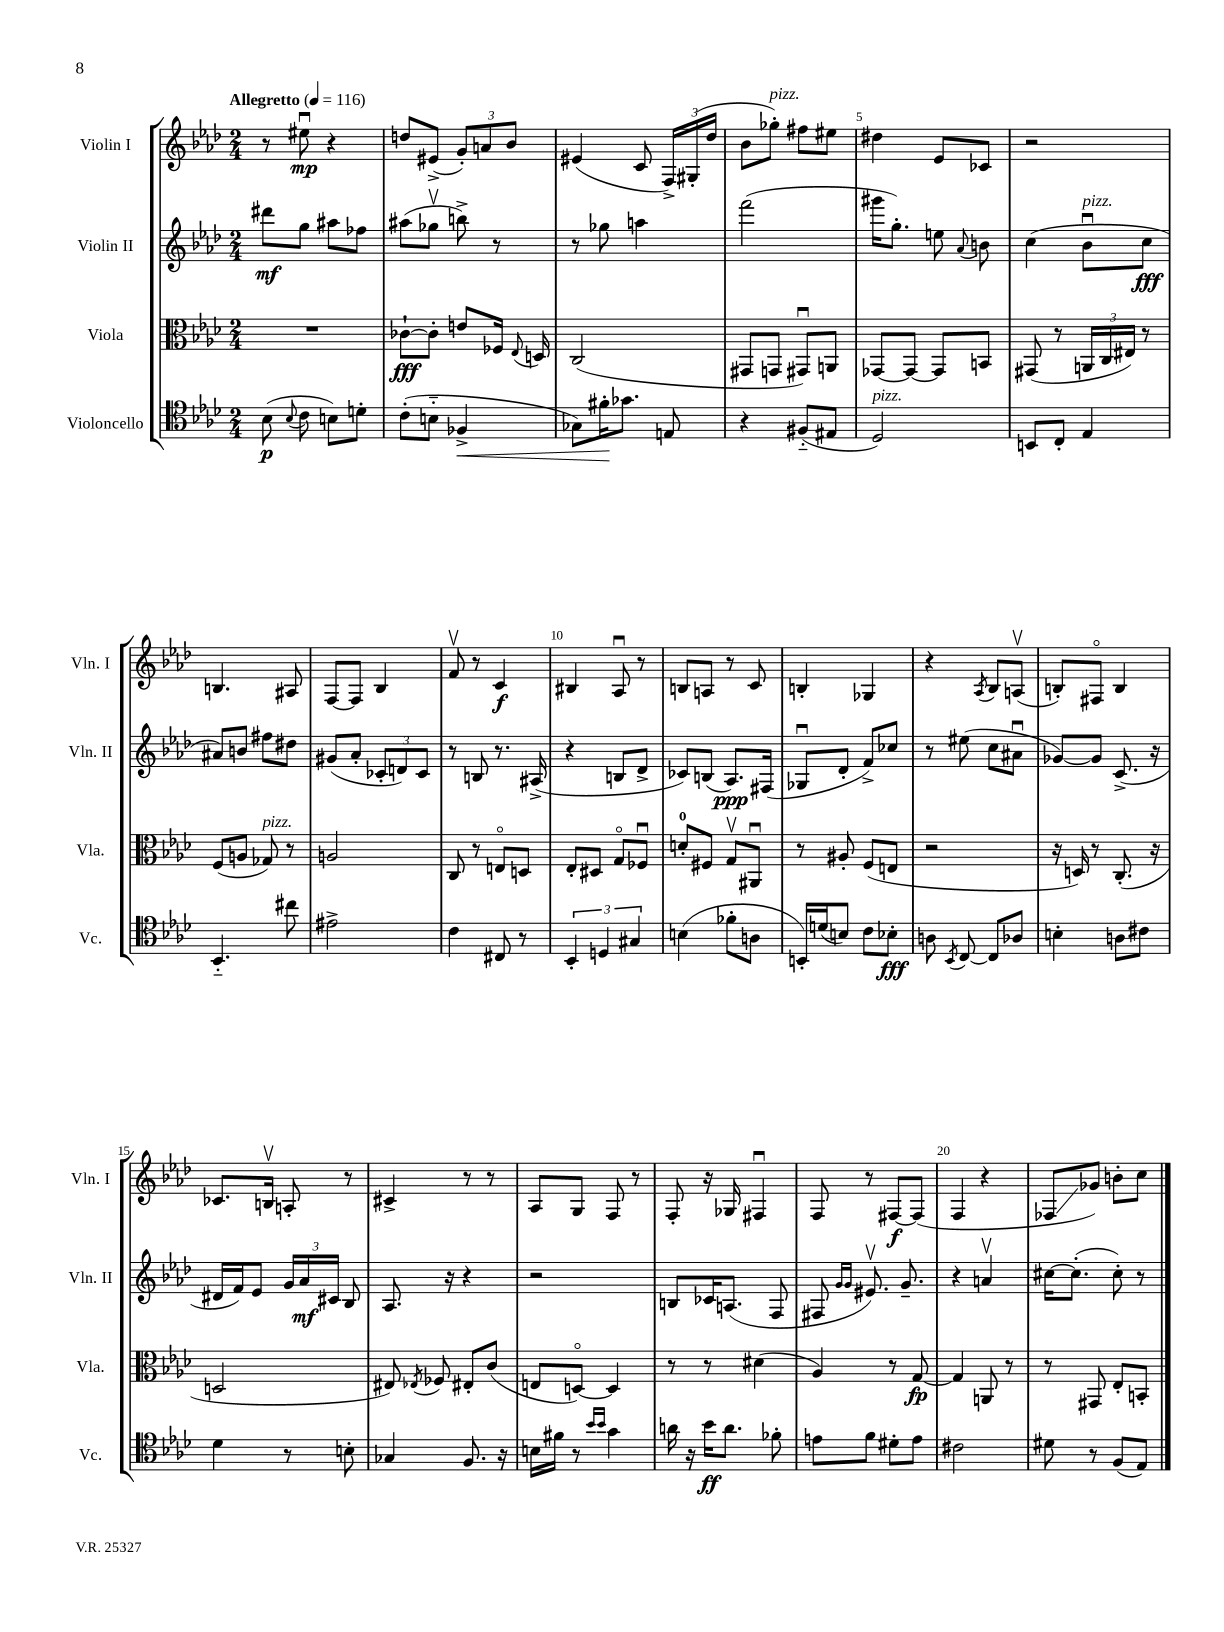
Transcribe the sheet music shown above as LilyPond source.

<<
\new StaffGroup <<
\new Staff = "s0" \with { instrumentName = "Violin I" shortInstrumentName = "Vln. I" } {
    \clef treble \key aes \major \numericTimeSignature \time 2/4 \tempo "Allegretto" 4 = 116
    \autoBeamOff r8 eis''8\downbow\mp r4 |
    d''8[ eis'8]->( \tuplet 3/2 { g'8[-.) a'8 bes'8] } |
    eis'4( c'8 \tuplet 3/2 { f16[->) gis16-.( des''16] } |
    bes'8[ ges''8]-.^\markup { \italic "pizz." }) fis''8[ eis''8] |
    dis''4 ees'8[ ces'8] |
    r2 |
    b4. ais8 |
    f8[~ f8] bes4 |
    f'8\upbow r8 c'4\f |
    bis4 aes8\downbow r8 |
    b8[ a8] r8 c'8 |
    b4-. ges4 |
    r4 \acciaccatura { aes8 } bes8[ a8]\upbow( |
    b8[-.) fis8]\flageolet b4 |
    ces'8.[ b16]\upbow a8-. r8 |
    cis'4-> r8 r8 |
    aes8[ g8] f8 r8 |
    f8-. r16 ges16 fis4\downbow |
    f8 r8 fis8[~\f fis8]( |
    f4 r4 |
    fes8[\glissando ges'8]) b'8[-. c''8] \bar "|." |
}
\new Staff = "s1" \with { instrumentName = "Violin II" shortInstrumentName = "Vln. II" } {
    \clef treble \key aes \major \numericTimeSignature \time 2/4
    \autoBeamOff dis'''8[\mf g''8] ais''8[ fes''8] |
    ais''8[( ges''8]\upbow b''8->) r8 |
    r8 ges''8 a''4 |
    f'''2( |
    gis'''16[ g''8.]-.) e''8 \appoggiatura { aes'8 } b'8 |
    c''4( bes'8[\downbow^\markup { \italic "pizz." } c''8]\fff |
    ais'8[) b'8] fis''8[ dis''8] |
    gis'8[( aes'8]-. \tuplet 3/2 { ces'8[-. d'8) ces'8] } |
    r8 b8 r8. ais16->( |
    r4 b8[ des'8]-> |
    ces'8[) b8]( aes8.[\ppp) fis16]( |
    ges8[\downbow des'8]-. f'8[->) ces''8] |
    r8 eis''8( c''8[ ais'8]\downbow |
    ges'8[~) ges'8] c'8.->( r16 |
    dis'16[ f'16) ees'8] \tuplet 3/2 { g'16[ aes'16\mf cis'16] } bes8 |
    aes8. r16 r4 |
    r2 |
    b8[ ces'16 a8.]( f8 |
    fis8 \grace { g'16[ g'16] } eis'8.\upbow) g'8.-- |
    r4 a'4\upbow |
    cis''16[~ cis''8.]-.( cis''8-.) r8 \bar "|." |
}
\new Staff = "s2" \with { instrumentName = "Viola" shortInstrumentName = "Vla." } {
    \clef alto \key aes \major \numericTimeSignature \time 2/4
    \autoBeamOff R2 |
    ces'8[~-!\fff ces'8]-. e'8[ fes16] \appoggiatura { ees8 } d16 |
    c2( |
    gis,8[ g,8] gis,8[\downbow) a,8] |
    ges,8[~ ges,8]~ ges,8[ b,8] |
    gis,8( r8 \tuplet 3/2 { a,16[ c16 eis16]) } r8 |
    f8[( a8] ges8^\markup { \italic "pizz." }) r8 |
    a2 |
    c8 r8 e8[\flageolet d8] |
    ees8[-. dis8] g8[\flageolet fes8]\downbow |
    d'8[-0-. fis8] g8[\upbow ais,8]\downbow |
    r8 ais8-. f8[( e8] |
    r2 |
    r16 d16) r8 c8.-.( r16 |
    d2 |
    eis8) \acciaccatura { ees8 } fes8 eis8[-. c'8]( |
    e8[ d8]~\flageolet) d4 |
    r8 r8 dis'4( |
    aes4) r8 g8~\fp |
    g4 a,8 r8 |
    r8 gis,8 ees8[-. b,8]-. \bar "|." |
}
\new Staff = "s3" \with { instrumentName = "Violoncello" shortInstrumentName = "Vc." } {
    \clef tenor \key aes \major \numericTimeSignature \time 2/4
    \autoBeamOff bes8\p( \appoggiatura { bes8 } c'8 b8[) d'8]-. |
    c'8[-.( b8]-_ fes4->\< |
    ges8[) fis'16-.\! ges'8.] e8 |
    r4 fis8[-_( eis8] |
    des2^\markup { \italic "pizz." }) |
    b,8[ c8]-. ees4 |
    bes,4.-_ cis''8 |
    eis'2-> |
    c'4 cis8 r8 |
    \tuplet 3/2 { bes,4-. d4 gis4 } |
    b4( fes'8[-. a8] |
    b,16[-.) d'16( b8]) c'8[ bes8]-.\fff |
    a8 \acciaccatura { bes,8 } c8~ c8[ aes8] |
    b4-. a8[ cis'8] |
    des'4 r8 b8-. |
    ges4 f8. r16 |
    b16[ fis'16] r8 \grace { bes'16[ bes'16] } g'4 |
    a'16 r16 bes'16[\ff a'8.] fes'8-. |
    e'8[ f'8] dis'8[-. e'8] |
    cis'2 |
    dis'8 r8 f8[( ees8]) \bar "|." |
}
>>
>>
\layout { \context { \Score \override BarNumber.break-visibility = ##(#f #t #t) barNumberVisibility = #(every-nth-bar-number-visible 5) } }
